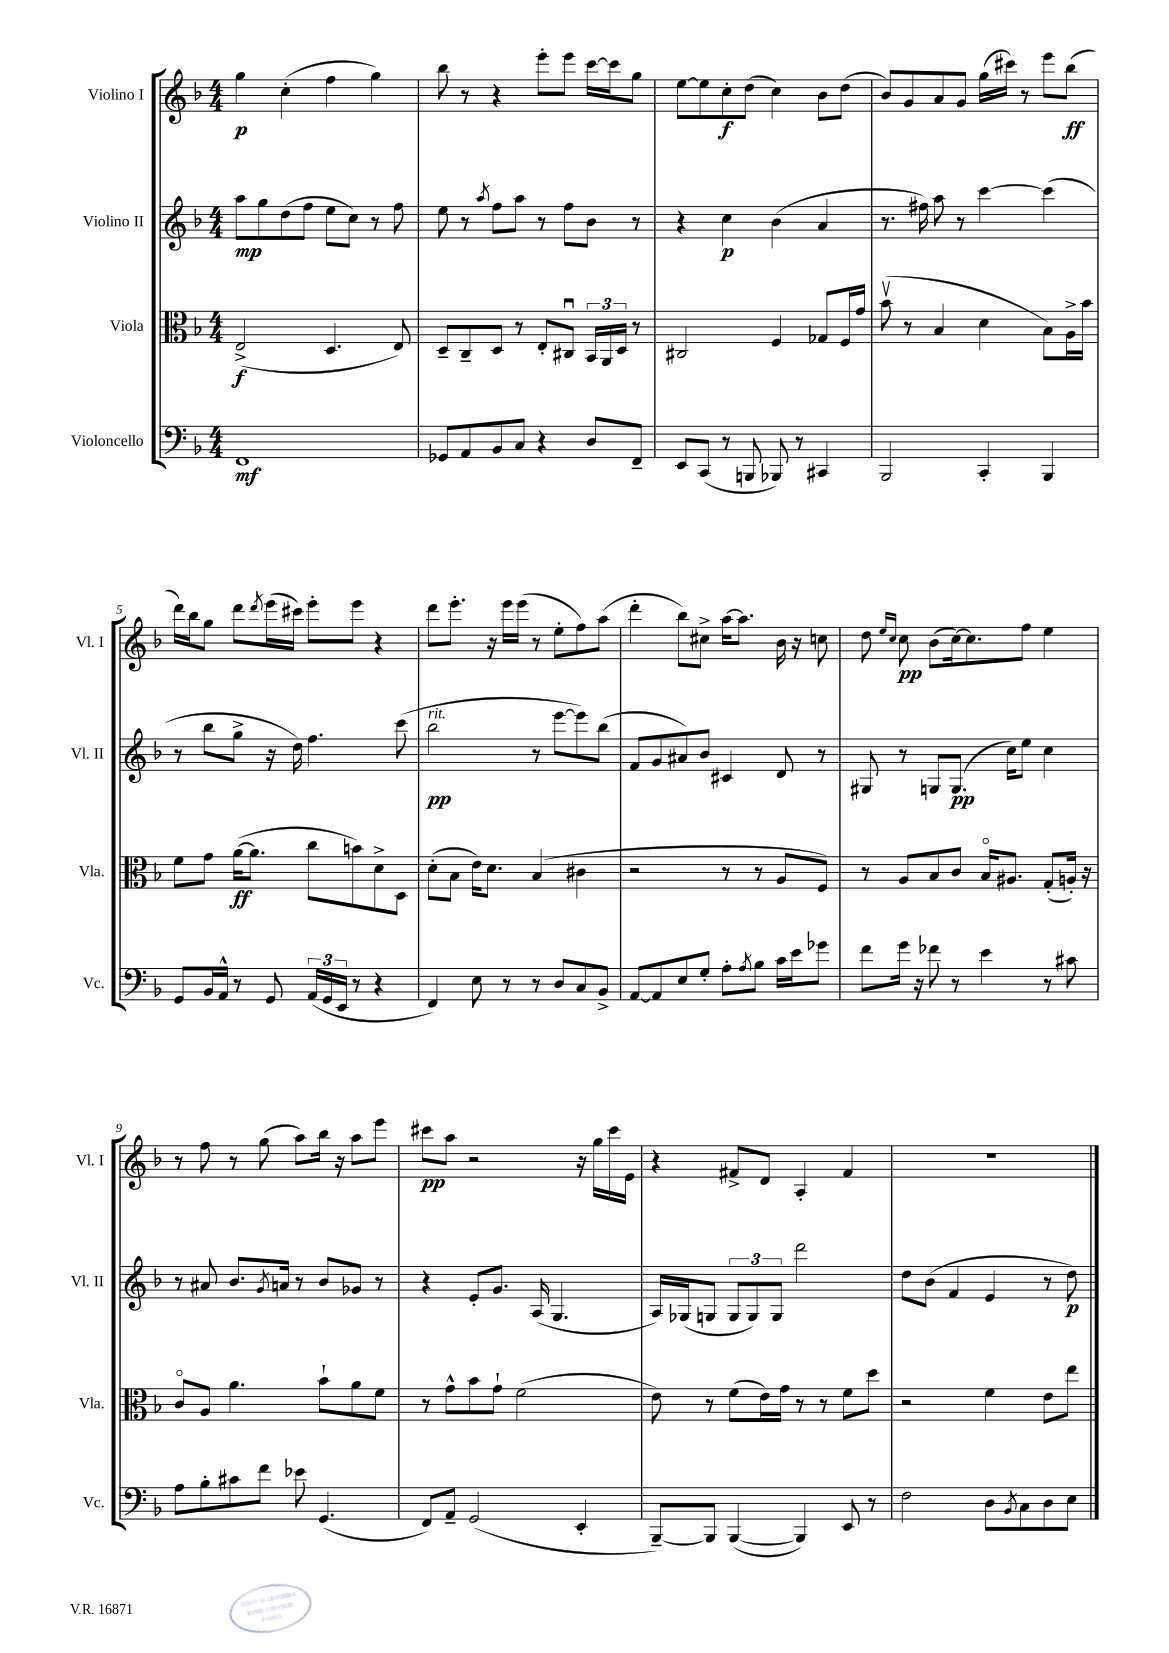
<<
\new StaffGroup <<
\new Staff = "s0" \with { instrumentName = "Violino I" shortInstrumentName = "Vl. I" } {
    \clef treble \key f \major \numericTimeSignature \time 4/4
    g''4\p c''4-.( f''4 g''4) |
    bes''8 r8 r4 e'''8-. e'''8 c'''16~ c'''16 g''8 |
    e''8~ e''8 c''8-.\f d''8( c''4) bes'8 d''8( |
    bes'8) g'8 a'8 g'8 g''16( cis'''16) r8 e'''8 bes''8\ff( |
    d'''16) bes''16 g''8 d'''8 \acciaccatura { d'''8 } e'''16( cis'''16) e'''8-. e'''8 r4 |
    d'''8 e'''8.-. r16 e'''16 e'''16( r8 e''8-. f''8) a''8( |
    d'''4-. bes''8) cis''8-> a''16~ a''8. bes'16 r16 c''8 |
    d''8 \grace { e''16 c''16 } c''8\pp bes'8( c''16~) c''8. f''8 e''4 |
    r8 f''8 r8 g''8( a''8) bes''16 r16 a''8 e'''8 |
    cis'''8\pp a''8 r2 r16 g''16 cis'''16 e'16 |
    r4 fis'8-> d'8 a4-. fis'4 |
    R1 \bar "|." |
}
\new Staff = "s1" \with { instrumentName = "Violino II" shortInstrumentName = "Vl. II" } {
    \clef treble \key f \major \numericTimeSignature \time 4/4
    a''8\mp g''8 d''8( f''8 e''8 c''8) r8 f''8 |
    e''8 r8 \acciaccatura { a''8 } f''8 a''8 r8 f''8 bes'8 r8 |
    r4 c''4\p bes'4( a'4 |
    r8. fis''16) a''8 r8 c'''4~ c'''4( |
    r8 bes''8 g''8-> r16 d''16) f''4. c'''8( |
    bes''2\pp^\markup { \italic "rit." } r8 e'''8~ e'''8) bes''8( |
    f'8 g'8 ais'8) bes'8 cis'4 d'8 r8 |
    gis8 r8 g8 g8.\pp( c''16) e''8 c''4 |
    r8 ais'8 bes'8. \acciaccatura { g'8 } a'16 r8 bes'8 ges'8 r8 |
    r4 e'8-. g'8. a16( g4. |
    a16) ges16( g8 \tuplet 3/2 { g8 g8) g8 } d'''2 |
    d''8 bes'8( f'4 e'4 r8 d''8\p) \bar "|." |
}
\new Staff = "s2" \with { instrumentName = "Viola" shortInstrumentName = "Vla." } {
    \clef alto \key f \major \numericTimeSignature \time 4/4
    e2->\f( d4. e8) |
    d8-- c8-- d8 r8 e8-. cis8\downbow \tuplet 3/2 { bes,16 a,16 d16 } r8 |
    cis2 f4 ges8 f16 g'16 |
    bes'8\upbow( r8 bes4 d'4 bes8) a16-> bes'16 |
    f'8 g'8 a'16~\ff( a'8. c''8 b'8) d'8-> d8 |
    d'8-.( bes8 e'16) d'8. bes4( cis'4 |
    r2 r8 r8 a8 f8) |
    r8 a8 bes8 c'8 bes16\flageolet ais8. g8-.( a16-.) r16 |
    c'8\flageolet a8 a'4. bes'8-! a'8 f'8 |
    r8 g'8-^ bes'8 g'8-! f'2( |
    e'8) r8 f'8( e'16) g'16 r8 r8 f'8 d''8 |
    r2 f'4 e'8 e''8 \bar "|." |
}
\new Staff = "s3" \with { instrumentName = "Violoncello" shortInstrumentName = "Vc." } {
    \clef bass \key f \major \numericTimeSignature \time 4/4
    f,1\mf |
    ges,8 a,8 bes,8 c8 r4 d8 f,8-- |
    e,8 c,8( r8 b,,8 bes,,8) r8 cis,4 |
    bes,,2 c,4-. bes,,4 |
    g,8 bes,16 a,16-^ r8 g,8 \tuplet 3/2 { a,16( g,16 e,16 } r8 r4 |
    f,4) e8 r8 r8 d8 c8 bes,8-> |
    a,8~ a,8 e8 g8-. a8-. \acciaccatura { a8 } bes8 c'16 e'16 ges'8 |
    f'8 g'16 r16 fes'8 r8 e'4 r8 cis'8 |
    a8 bes8-. cis'8 f'8 ees'8 g,4.( |
    f,8) a,8-- g,2( e,4-. |
    bes,,8~--) bes,,8 bes,,4~( bes,,4) e,8 r8 |
    f2 d8 \acciaccatura { bes,8 } c8 d8 e8 \bar "|." |
}
>>
>>
